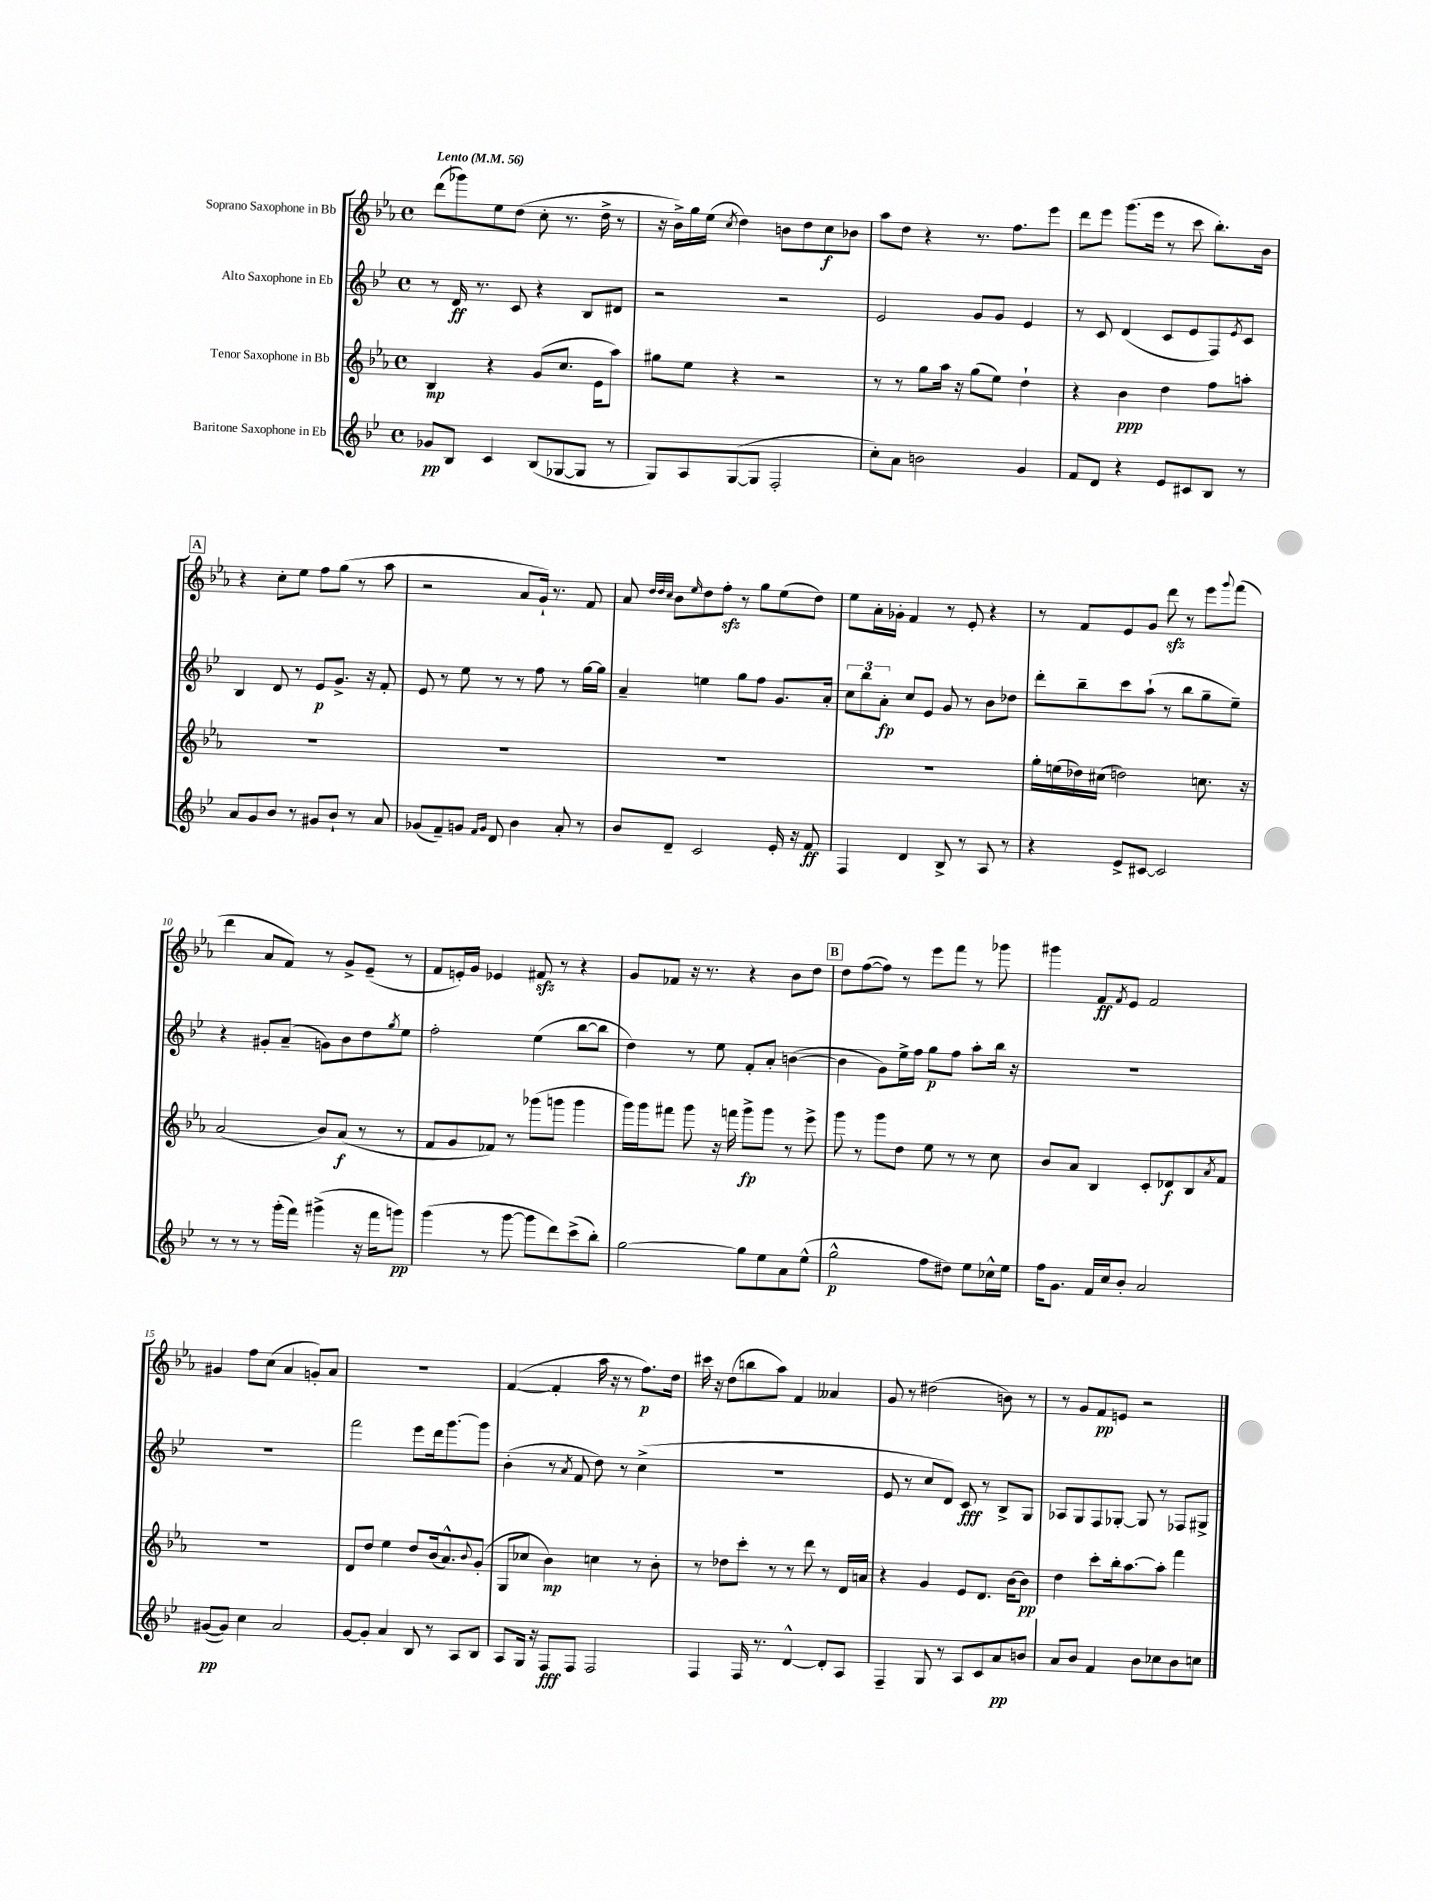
<<
\new StaffGroup <<
\new Staff = "s0" \with { instrumentName = "Soprano Saxophone in Bb" } {
    \clef treble \key ees \major \defaultTimeSignature \time 4/4 \tempo "Lento" 4 = 56
    d'''8( ges'''8) ees''8 d''8( c''8-. r8. d''16-> r8 |
    r16 bes'16->) g''16 ees''16( \acciaccatura { c''8 } d''4) b'8 d''8 c''8\f bes'8 |
    aes''8 d''8 r4 r8. f''8. ees'''8 |
    d'''8 ees'''8 g'''8.( ees'''16 r8 c'''8 bes''8.-.) bes'16 |
    \mark \markup { \box "A" } r4 c''8-. ees''8 f''8 g''8( r8 aes''8 |
    r2 aes'8 g'16-!) r8. f'8 |
    aes'8 \grace { d''32 d''32 c''32 } bes'8 \grace { ees''16 } d''8 f''8-.\sfz r8 g''8 ees''8( d''8) |
    ees''8 aes'16-. ges'16-. f'4 r8 ees'8-. r4 |
    r8 f'8 ees'8 g'8 d'''8\sfz r8 ees'''8 \appoggiatura { g'''8 } f'''8( |
    d'''4 aes'8 f'8) r8 g'8-> ees'8--( r8 |
    f'8 e'16-.) g'16 ees'4 fis'8\sfz r8 r4 |
    g'8 fes'8 r16 r8. r4 bes'8 d''8 |
    \mark \markup { \box "B" } d''8 f''8~( f''8) r8 ees'''8 f'''8 r8 ges'''8 |
    gis'''4 f'8\ff \acciaccatura { f'8 } ees'8 f'2 |
    gis'4 f''8 c''8( aes'4 g'8-.) aes'8 |
    R1 |
    f'4~( f'4-. aes''16 r16 r8 f''8.\p) d''16 |
    cis'''16 r16 d''8( b''8 aes''8) f'4 aeses'4 |
    g'8 r8 dis''2( b'8) r8 |
    r8 g'8 f'8\pp e'8 r2 \bar "|." |
}
\new Staff = "s1" \with { instrumentName = "Alto Saxophone in Eb" } {
    \clef treble \key bes \major \defaultTimeSignature \time 4/4
    r8 d'16\ff r8. c'8 r4 bes8 dis'8 |
    r2 r2 |
    ees'2 g'8 g'8 ees'4 |
    r8 c'8 d'4( c'8 ees'8 f8) \acciaccatura { ees'8 } c'8 |
    \mark \markup { \box "A" } bes4 d'8 r8 ees'8\p g'8.-> r16 f'8-. |
    ees'8 r8 ees''8 r8 r8 f''8 r8 g''16~ g''16 |
    a'4-- e''4 g''8 f''8 g'8. a'16-. |
    \tuplet 3/2 { c''8 bes''8 a'8-.\fp } c''8 ees'8 g'8 r8 bes'8 des''8 |
    d'''8-. bes''8-- c'''8 a''8-!( r8 bes''8 g''8-- ees''8--) |
    r4 gis'8-. a'8--( g'8) bes'8 d''8 \acciaccatura { g''8 } ees''8 |
    f''2-. ees''4( bes''8~ bes''8 |
    d''4) r8 ees''8 f'8-. a'8-. b'4~( |
    \mark \markup { \box "B" } b'4 g'8) ees''16-> f''16 g''8\p f''8 a''8-. bes''16 r16 |
    R1 |
    R1 |
    f'''2 ees'''8 d'''16 g'''8.~ g'''8 |
    bes'4-.( r8 \acciaccatura { a'8 } f'8 d''8) r8 c''4->( |
    R1 |
    ees'8 r8 c''8 d'8) c'8\fff r8 bes8-> g8 |
    aes8 g8 f8 ges8~-. ges8 r8 fes8 gis8-> \bar "|." |
}
\new Staff = "s2" \with { instrumentName = "Tenor Saxophone in Bb" } {
    \clef treble \key ees \major \defaultTimeSignature \time 4/4
    bes4\mp r4 g'8( c''8. ees'16 aes''8) |
    gis''8 ees''8 r4 r2 |
    r8 r8 g''8 aes''16 r16 g''8( ees''8) d''4-! |
    r4 bes'4\ppp d''4 f''8 a''8-. |
    \mark \markup { \box "A" } R1 |
    R1 |
    R1 |
    R1 |
    g''16-. e''16( des''16) cis''16( d''2) c''8. r16 |
    aes'2( bes'8) aes'8\f( r8 r8 |
    f'8 g'8 fes'8) r8 ges'''8( g'''8 g'''4 |
    g'''16) g'''16 fis'''8 g'''8 r16 f'''16 g'''8->\fp g'''8 r8 ees'''8-> |
    \mark \markup { \box "B" } g'''8 r8 g'''8 d''8 ees''8 r8 r8 c''8 |
    bes'8 aes'8 bes4 c'8-. des'8\f bes8 \acciaccatura { aes'8 } f'8 |
    R1 |
    d'8 d''8 ees''4 d''8 bes'16( aes'8.-^) \appoggiatura { bes'8 } g'8-.( |
    g8 ces''8 bes'4\mp) c''4 r8 bes'8-. |
    r8 des''8 c'''8-. r8 r8 d'''8 r8 d'16 a'16 |
    r4 g'4 ees'8 d'8. bes'16( bes'8\pp) |
    d''4 c'''8-. bes''16-. aes''8.~ aes''8-. f'''4 \bar "|." |
}
\new Staff = "s3" \with { instrumentName = "Baritone Saxophone in Eb" } {
    \clef treble \key bes \major \defaultTimeSignature \time 4/4
    ges'8\pp bes8 c'4 bes8( ges8~ ges8 r8 |
    g8) a8 g8~( g8 f2-. |
    c''8-.) a'8 b'2 g'4 |
    f'8 d'8 r4 ees'8 cis'8 bes8 r8 |
    \mark \markup { \box "A" } a'8 g'8 bes'8 r8 gis'8 bes'8-! r8 a'8 |
    ges'8( f'8--) g'8 \grace { f'16 g'16 } d'8 bes'4 a'8-. r8 |
    bes'8 d'8-- c'2 ees'16-. r16 f'8\ff |
    f4 d'4 bes8-> r8 a8 r8 |
    r4 ees'8-> cis'8~ cis'2 |
    r8 r8 r8 g'''16-.( f'''16) gis'''4->( r16 f'''16 g'''8\pp) |
    g'''4( r8 g'''8~ g'''8 d'''8) c'''8->( bes''8-.) |
    g''2~ g''8 ees''8 a'8 ees''8-^( |
    \mark \markup { \box "B" } g''2-^\p f''8 dis''8) ees''8 ces''16-^ ees''16 |
    f''16 g'8. f'16 c''16 bes'8-. a'2 |
    gis'8~\pp( gis'8) c''4 a'2 |
    g'8~ g'8-. a'4 bes8 r8 a8 bes8 |
    a8 g16 r16 f8\fff f8 f2 |
    f4 f16 r8. d'4~-^ d'8-. a8 |
    f4-- g8 r8 a8 c'8 a'8\pp b'8 |
    a'8 bes'8 f'4 bes'8 ces''8 bes'8 c''8 \bar "|." |
}
>>
>>
